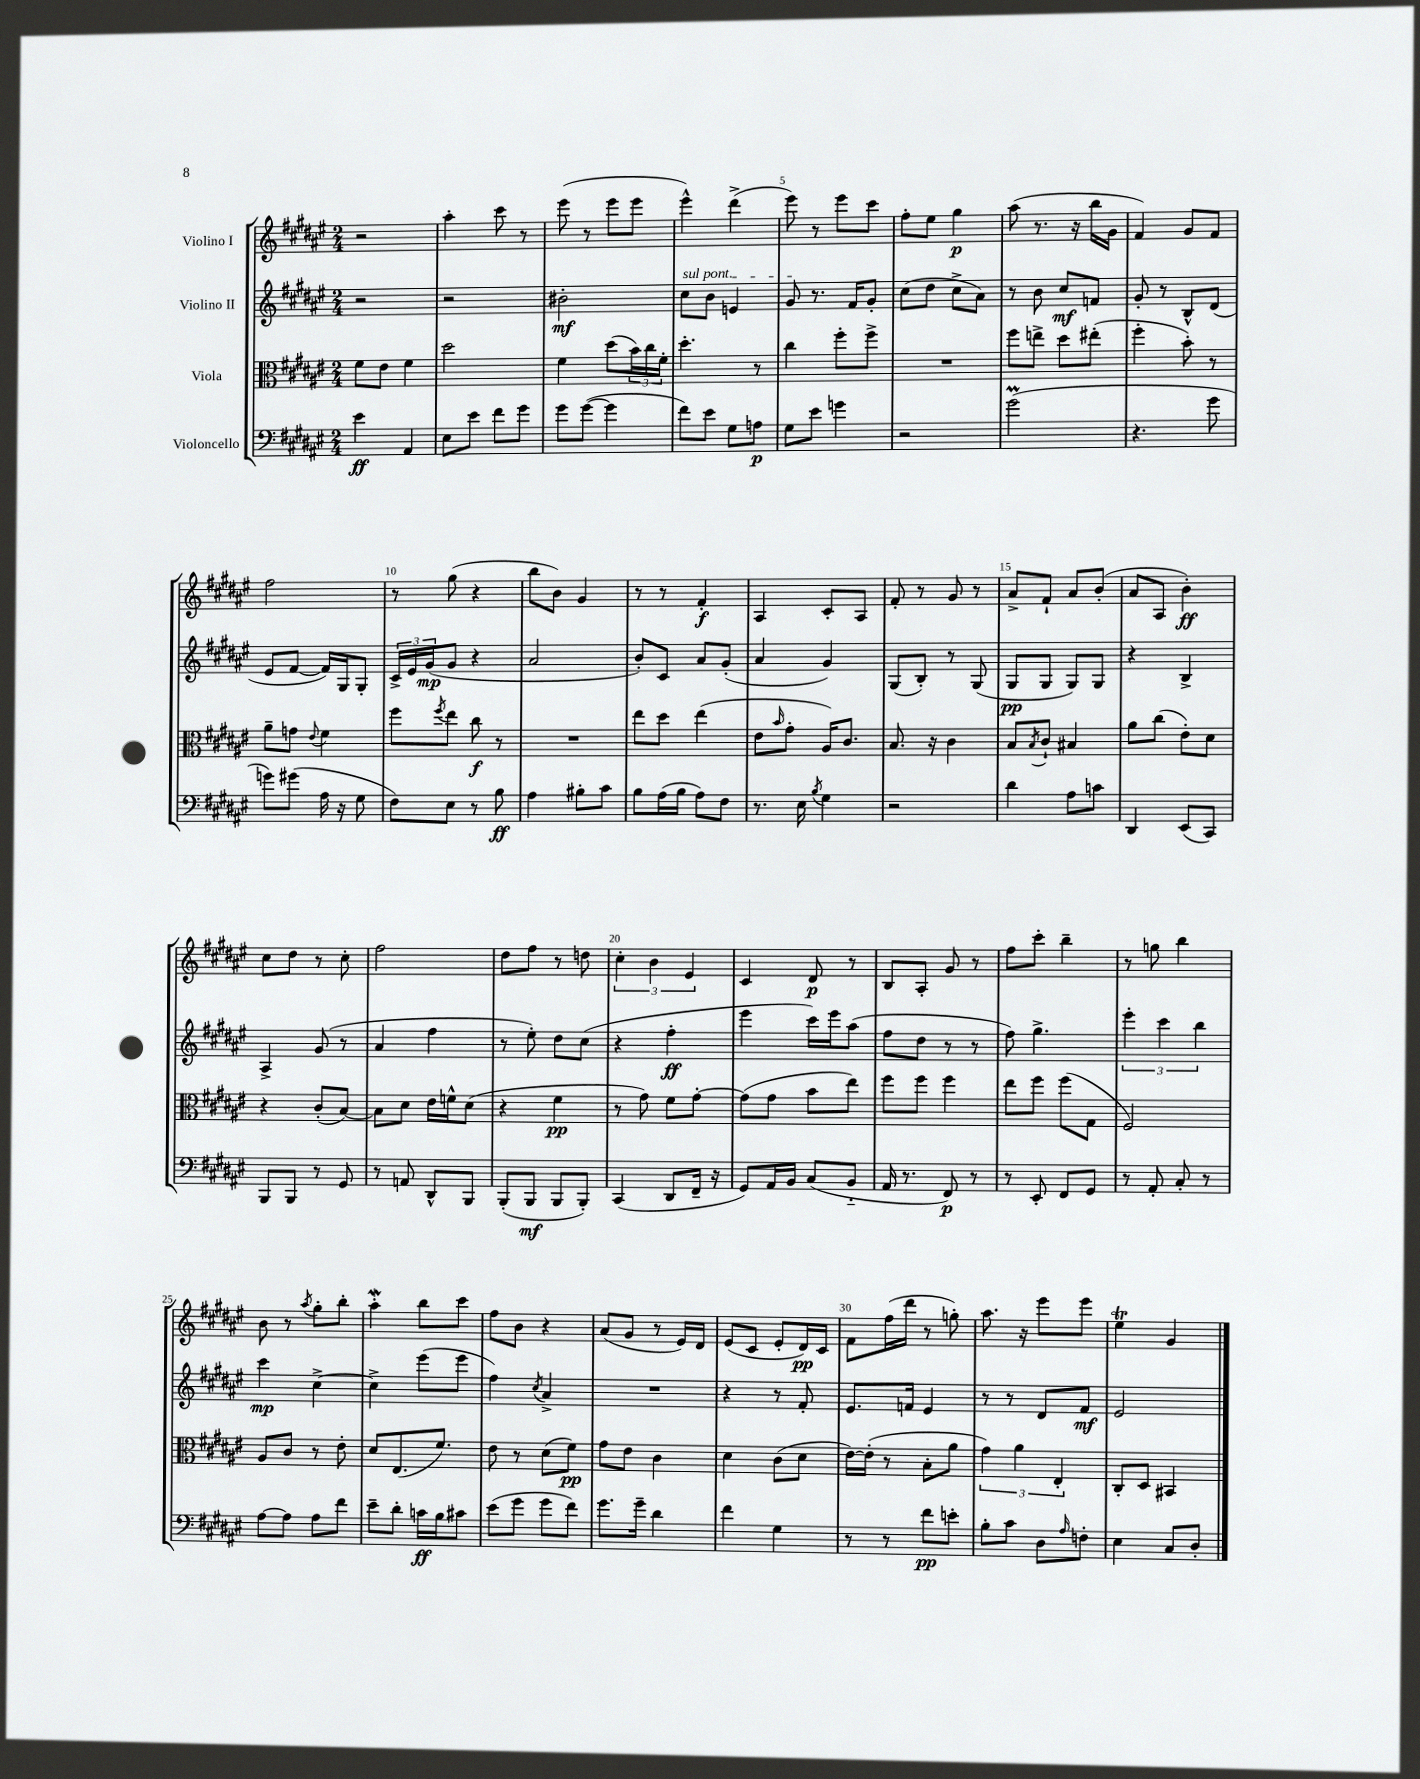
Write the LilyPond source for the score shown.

<<
\new StaffGroup <<
\new Staff = "s0" \with { instrumentName = "Violino I" } {
    \clef treble \key fis \major \numericTimeSignature \time 2/4
    r2 |
    ais''4-. cis'''8 r8 |
    eis'''8( r8 eis'''8 eis'''8 |
    eis'''4-^) dis'''4->( |
    eis'''8) r8 eis'''8 cis'''8 |
    fis''8-. eis''8 gis''4\p |
    ais''8( r8. r16 b''16 gis'16 |
    fis'4) gis'8 fis'8 |
    fis''2 |
    r8 gis''8( r4 |
    b''8 b'8) gis'4 |
    r8 r8 fis'4-.\f |
    ais4 cis'8-. ais8 |
    fis'8-. r8 gis'8 r8 |
    ais'8-> fis'8-! ais'8 b'8-.( |
    ais'8 ais8 b'4-.\ff) |
    cis''8 dis''8 r8 cis''8-. |
    fis''2 |
    dis''8 fis''8 r8 d''8 |
    \tuplet 3/2 { cis''4-. b'4 eis'4 } |
    cis'4 dis'8\p r8 |
    b8 ais8-. gis'8 r8 |
    fis''8 cis'''8-. b''4-- |
    r8 g''8 b''4 |
    b'8 r8 \acciaccatura { ais''8 } gis''8-. b''8-. |
    ais''4-.\mordent b''8 cis'''8 |
    fis''8 b'8 r4 |
    ais'8( gis'8 r8 eis'16) dis'16 |
    eis'8( cis'8 eis'8-. dis'16\pp) cis'16 |
    fis'8 fis''16( dis'''16 r8 g''8-.) |
    ais''8. r16 eis'''8 eis'''8 |
    eis''4\trill gis'4 \bar "|." |
}
\new Staff = "s1" \with { instrumentName = "Violino II" } {
    \clef treble \key fis \major \numericTimeSignature \time 2/4
    r2 |
    r2 |
    bis'2-.\mf |
    \once \override TextSpanner.bound-details.left.text = \markup { \italic "sul pont." } cis''8\startTextSpan b'8 e'4 |
    gis'8\stopTextSpan r8. fis'16 gis'8-. |
    cis''8( dis''8 cis''8-> ais'8) |
    r8 b'8 cis''8\mf f'8 |
    gis'8-. r8 b8-^ dis'8( |
    eis'8 fis'8~ fis'16) gis16 gis8-. |
    \tuplet 3/2 { cis'16-> eis'16 gis'16\mp( } gis'8 r4 |
    ais'2 |
    b'8-.) cis'8 ais'8 gis'8-.( |
    ais'4 gis'4) |
    gis8( b8-.) r8 gis8( |
    gis8\pp gis8 gis8) gis8 |
    r4 b4-> |
    ais4-> gis'8( r8 |
    ais'4 fis''4 |
    r8 eis''8-.) dis''8 cis''8( |
    r4 fis''4-.\ff |
    eis'''4 cis'''16) eis'''16 ais''8( |
    fis''8 dis''8 r8 r8 |
    fis''8) gis''4.-> |
    \tuplet 3/2 { eis'''4-. cis'''4 b''4 } |
    cis'''4\mp cis''4~-> |
    cis''4-> eis'''8( eis'''8 |
    fis''4) \acciaccatura { cis''8 } ais'4-> |
    R2 |
    r4 r8 fis'8-. |
    eis'8. f'16 eis'4 |
    r8 r8 dis'8 fis'8\mf |
    eis'2 \bar "|." |
}
\new Staff = "s2" \with { instrumentName = "Viola" } {
    \clef alto \key fis \major \numericTimeSignature \time 2/4
    fis'8 eis'8 fis'4 |
    dis''2 |
    fis'4 dis''8( \tuplet 3/2 { b'16) cis''16 fis'16-. } |
    dis''4.-. r8 |
    cis''4 fis''8-. fis''8-> |
    R2 |
    fis''8 e''8-> dis''8 eis''8-.( |
    fis''4-. b'8-.) r8 |
    ais'8-- g'8 \appoggiatura { eis'8 } fis'4 |
    fis''8 \acciaccatura { fis''8 } eis''8 cis''8\f r8 |
    R2 |
    eis''8 dis''8 eis''4( |
    eis'8 \grace { b'16 } gis'8-. ais16) cis'8. |
    b8. r16 cis'4 |
    b8 \acciaccatura { b8 } cis'8-! bis4 |
    ais'8 cis''8( eis'8-.) dis'8 |
    r4 cis'8-.( b8~) |
    b8 dis'8 eis'16 f'16-^ dis'8( |
    r4 fis'4\pp |
    r8 gis'8) fis'8 gis'8~-. |
    gis'8( gis'8 b'8 eis''8) |
    fis''8 fis''8 fis''4 |
    eis''8 fis''8 fis''8( gis8 |
    fis2) |
    ais8 cis'8 r8 eis'8-. |
    dis'8 eis8.( fis'8.) |
    eis'8 r8 dis'8( fis'8\pp) |
    gis'8 eis'8 cis'4 |
    dis'4 cis'8( dis'8 |
    eis'16~) eis'16-.( r8 b8-. ais'8 |
    \tuplet 3/2 { gis'4) ais'4 eis4-. } |
    cis8-. dis8 bis,4 \bar "|." |
}
\new Staff = "s3" \with { instrumentName = "Violoncello" } {
    \clef bass \key fis \major \numericTimeSignature \time 2/4
    eis'4\ff ais,4 |
    eis8 eis'8 fis'8 gis'8 |
    gis'8 gis'8~( gis'4 |
    fis'8) eis'8 gis8 a8\p |
    gis8 eis'8 g'4 |
    r2 |
    gis'2\prall( |
    r4. gis'8 |
    g'8) gis'8( ais16 r16 gis8 |
    fis8) eis8 r8 b8\ff |
    ais4 bis8-. cis'8 |
    b8 ais16( b16 ais8) fis8 |
    r8. eis16 \acciaccatura { b8 } gis4 |
    r2 |
    dis'4 ais8 c'8 |
    dis,4 eis,8( cis,8) |
    b,,8 b,,8 r8 gis,8 |
    r8 a,8 dis,8-^ b,,8 |
    b,,8-.( b,,8\mf b,,8 b,,8-.) |
    cis,4( dis,8 fis,16-- r16 |
    gis,8) ais,16 b,16 cis8( b,8-_ |
    ais,16 r8. fis,8\p) r8 |
    r8 eis,8-. fis,8 gis,8 |
    r8 ais,8-. cis8-. r8 |
    ais8~ ais8 ais8 fis'8 |
    eis'8-- dis'8-. c'16\ff b16 cis'8 |
    eis'8( gis'8 gis'8 fis'8) |
    gis'8. gis'16-- dis'4 |
    fis'4 gis4 |
    r8 r8 fis'8\pp e'8-. |
    b8-. cis'8 dis8 \grace { ais16 } f8-. |
    eis4 cis8 dis8-. \bar "|." |
}
>>
>>
\layout { \context { \Score \override BarNumber.break-visibility = ##(#f #t #t) barNumberVisibility = #(every-nth-bar-number-visible 5) } }
